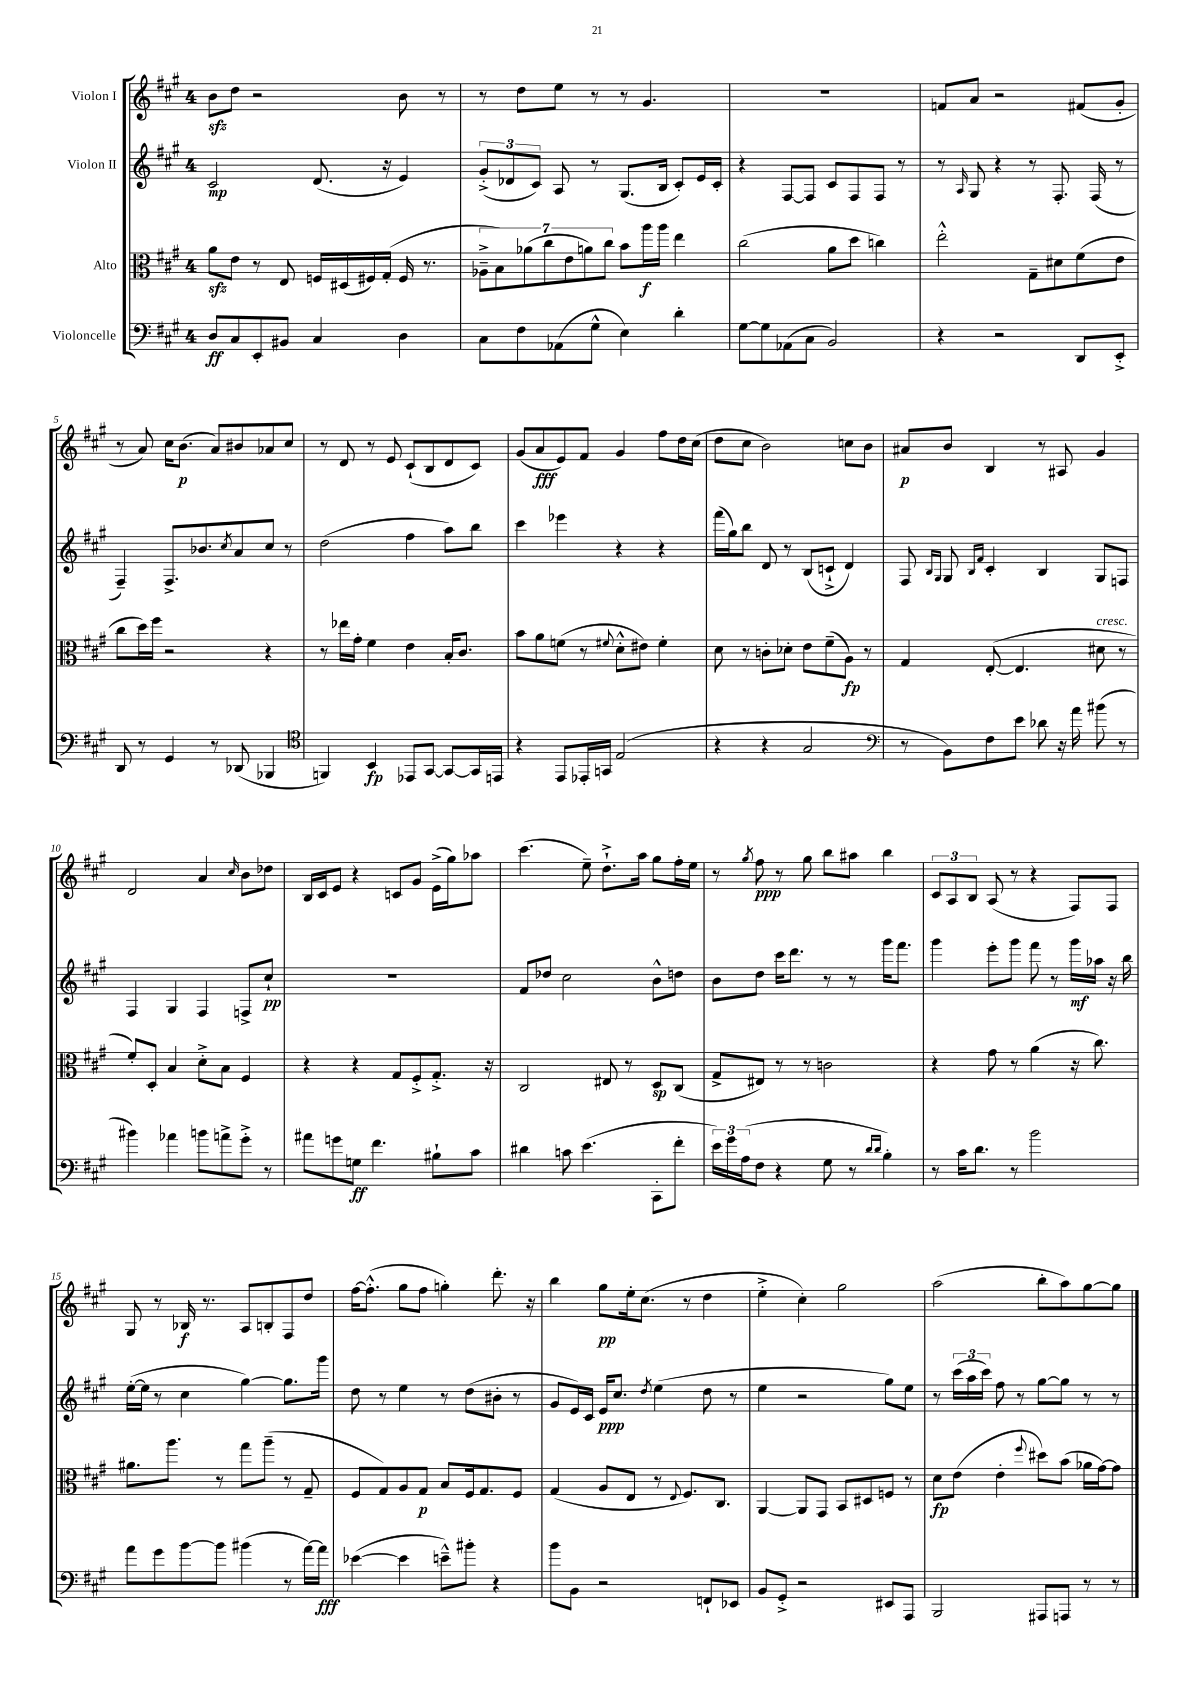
<<
\new StaffGroup <<
\new Staff = "s0" \with { instrumentName = "Violon I" } {
    \clef treble \key a \major \once \override Staff.TimeSignature.style = #'single-digit \time 4/4
    b'8\sfz d''8 r2 b'8 r8 |
    r8 d''8 e''8 r8 r8 gis'4. |
    R1 |
    f'8 a'8 r2 fis'8( gis'8-. |
    r8 a'8) cis''16 b'8.\p( a'8) bis'8 aes'8 cis''8 |
    r8 d'8 r8 e'8 cis'8-!( b8 d'8 cis'8) |
    gis'8( a'8\fff e'8) fis'8 gis'4 fis''8 d''16 cis''16( |
    d''8 cis''8 b'2) c''8 b'8 |
    ais'8\p b'8 b4 r8 ais8 gis'4 |
    d'2 a'4 \grace { cis''16 } b'8 des''8 |
    b16 cis'16 e'8 r4 c'8 gis'8 e'16->( gis''16) aes''8 |
    cis'''4.( e''8--) d''8.-!-> a''16 gis''8 fis''16-. e''16 |
    r8 \acciaccatura { gis''8 } fis''8\ppp r8 gis''8 b''8 ais''8 b''4 |
    \tuplet 3/2 { cis'8 a8 b8 } a8( r8 r4 fis8) fis8 |
    gis8 r8 bes16\f r8. a8 b8-. fis8 d''8 |
    fis''16~ fis''8.-.-^( gis''8 fis''8 g''4-.) d'''8.-. r16 |
    b''4 gis''8\pp e''16-. cis''8.( r8 d''4 |
    e''4-.-> cis''4-.) gis''2 |
    a''2( b''8-. a''8) gis''8~ gis''8 \bar "|." |
}
\new Staff = "s1" \with { instrumentName = "Violon II" } {
    \clef treble \key a \major \once \override Staff.TimeSignature.style = #'single-digit \time 4/4
    cis'2\mp d'8.( r16 e'4) |
    \tuplet 3/2 { gis'8-.->( des'8 cis'8) } a8 r8 gis8.( b16 cis'8-.) e'16 cis'16-. |
    r4 fis8~ fis8 cis'8 fis8 fis8 r8 |
    r8 \grace { a16 } gis8 r4 r8 fis8.-. fis16( r8 |
    fis4--) fis8.-> bes'8. \acciaccatura { cis''8 } a'8 cis''8 r8 |
    d''2( fis''4 a''8) b''8 |
    cis'''4 ees'''4 r4 r4 |
    fis'''16( gis''16) b''8 d'8 r8 b8( c'8-!-> d'4) |
    fis8 \grace { b16 gis16 } gis8 \grace { b16 fis'16 } cis'4-. b4 gis8 f8 |
    fis4 gis4 fis4 f8-> cis''8-!\pp |
    R1 |
    fis'8 des''8 cis''2 b'8-^ d''8 |
    b'8 d''8 cis'''16 d'''8. r8 r8 gis'''16 fis'''8. |
    gis'''4 e'''8-. gis'''8 fis'''8 r8 gis'''16\mf aes''16 r16 b''16 |
    e''16~-.( e''16 r8 cis''4 gis''4~) gis''8. gis'''16 |
    d''8 r8 e''4 r8 d''8( bis'8-. r8 |
    gis'8 e'16) cis'16 e'16\ppp cis''8. \acciaccatura { d''8 } e''4( d''8 r8 |
    e''4 r2 gis''8) e''8 |
    r8 \tuplet 3/2 { cis'''16( a''16 cis'''16) } fis''8 r8 gis''8~ gis''8 r8 r8 \bar "|." |
}
\new Staff = "s2" \with { instrumentName = "Alto" } {
    \clef alto \key a \major \once \override Staff.TimeSignature.style = #'single-digit \time 4/4
    a'8\sfz e'8 r8 e8 f16 dis16( fis16) gis16-.( fis16 r8. |
    \tuplet 7/4 { aes8---> b8) aes'8( cis''8 e'8 a'8) cis''8 } b'8 a''16\f a''16 e''4 |
    cis''2( a'8 d''8 c''4) |
    e''2-.-^ gis8-- dis'8 fis'8( e'8 |
    cis''8 d''16) fis''16 r2 r4 |
    r8 ees''16 gis'16-. fis'4 e'4 b16-. cis'8. |
    b'8 a'8 f'8( r8 \appoggiatura { fis'8 } d'8-.-^ eis'8) fis'4-. |
    d'8 r8 c'8-. des'8-. e'8 fis'8--( a8\fp) r8 |
    gis4 e8~-.( e4. dis'8^\markup { \italic "cresc." } r8 |
    fis'8-.) d8-. b4 d'8-.-> b8 fis4 |
    r4 r4 gis8 fis8-.-> gis8.-.-> r16 |
    cis2 eis8 r8 d8\sp cis8( |
    gis8-> eis8) r8 r8 c'2 |
    r4 gis'8 r8 a'4( r16 cis''8.) |
    ais'8. a''8. r8 gis''8 a''8--( r8 gis8-- |
    fis8 gis8) a8 gis8\p b8 fis16 gis8. fis8 |
    gis4( a8 e8 r8 \appoggiatura { e8 } fis8.) cis8. |
    a,4~ a,8 gis,8 b,8 dis8 f8 r8 |
    d'8\fp e'8( e'4-. \appoggiatura { fis''8 } dis''8) b'8( aes'16 gis'16~) gis'8 \bar "|." |
}
\new Staff = "s3" \with { instrumentName = "Violoncelle" } {
    \clef bass \key a \major \once \override Staff.TimeSignature.style = #'single-digit \time 4/4
    d8\ff cis8 e,8-. bis,8 cis4 d4 |
    cis8 fis8 aes,8( gis8-^ e4) d'4-. |
    gis8~ gis8 aes,8( cis8 b,2) |
    r4 r2 d,8 e,8-.-> |
    d,8 r8 gis,4 r8 des,8( bes,,4 |
    \clef tenor f,4) b,4\fp ees,8 gis,8~ gis,8~ gis,16 e,16 |
    r4 e,8 ees,16-. g,16 e2( |
    r4 r4 gis2 |
    \clef bass r8 b,8) fis8 e'8 des'8 r16 a'16 bis'8( r8 |
    bis'4) aes'4 b'8 a'8-> gis'8-.-> r8 |
    ais'8 g'8 g8\ff fis'4. bis8-! cis'8 |
    dis'4 c'8 e'4.( cis,8-. fis'8-. |
    \tuplet 3/2 { e'16) gis'16 a16( } fis8 r4 gis8 r8 \grace { d'16 d'16 } b4-.) |
    r8 cis'16 d'8. r8 b'2 |
    a'8 gis'8 b'8~ b'8 bis'4( r8 a'16~) a'16\fff |
    ees'4~( ees'4 e'8---^) bis'8-. r4 |
    b'8 b,8 r2 f,8-! ees,8 |
    b,8 gis,8-.-> r2 eis,8 a,,8 |
    b,,2 ais,,8 a,,8 r8 r8 \bar "|." |
}
>>
>>
